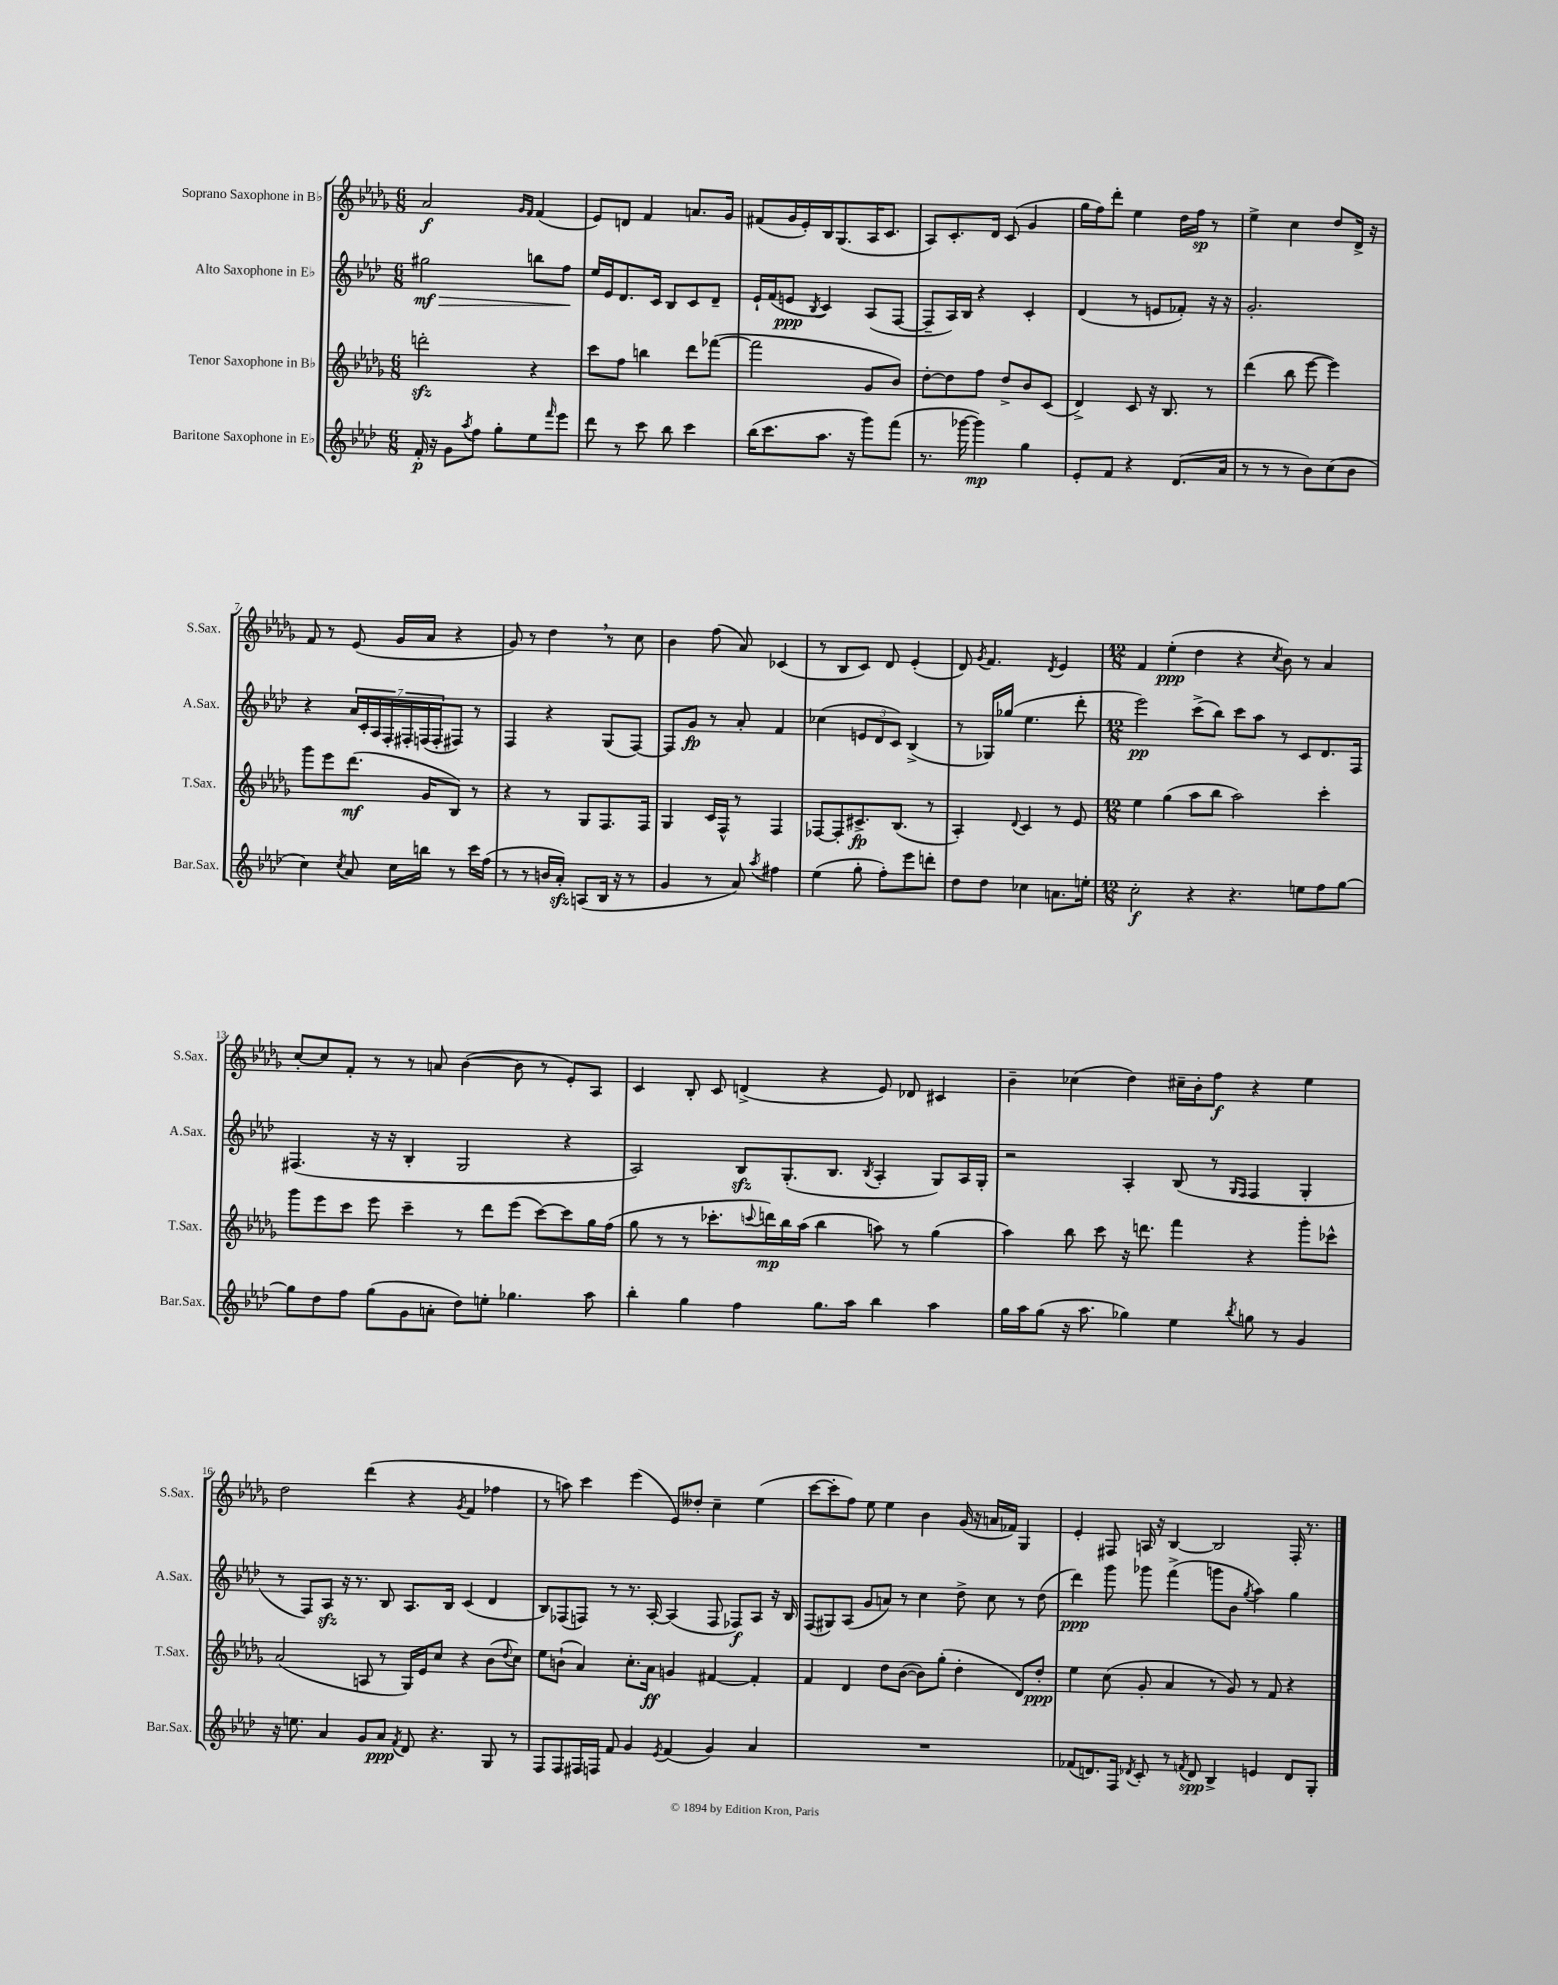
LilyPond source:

<<
\new StaffGroup <<
\new Staff = "s0" \with { instrumentName = "Soprano Saxophone in Bb" shortInstrumentName = "S.Sax." } {
    \clef treble \key des \major \numericTimeSignature \time 6/8
    aes'2\f \grace { ges'16 f'16 } f'4( |
    ees'8) d'8 f'4 a'8. ges'16 |
    fis'8( ges'16 ees'16-.) bes16 ges8.( aes16 c'8. |
    aes8) c'8.-. des'16 c'8( ges'4 |
    ges''16 f''16) des'''8-. ees''4 des''16 f''16\sp r8 |
    ees''4-> c''4 des''8 des'16-> r16 |
    f'8 r8 ees'8( ges'16 aes'16 r4 |
    ges'8) r8 des''4 \breathe r8 c''8 |
    bes'4 f''8( aes'8) ces'4( |
    r8 bes8 c'8) des'8 ees'4-.( |
    des'8) \acciaccatura { ges'8 } f'4. \acciaccatura { des'8 } ees'4 |
    \numericTimeSignature \time 12/8 f'4 ees''4-.\ppp( des''4 r4 \acciaccatura { c''8 } bes'8) r8 aes'4 |
    c''8~-. c''8 f'8-. r8 r8 a'8 bes'4~( bes'8 r8 ees'8-.) aes8 |
    c'4 bes8-. c'8 d'4->( r4 ees'8) des'8 cis'4 |
    bes'4-- ces''4( des''4) cis''16-- bes'16-. f''8\f r4 ees''4 |
    des''2 des'''4( r4 \acciaccatura { ges'8 } f'4 fes''4 |
    r8 a''8) c'''4 ees'''4( ees'8) deses''8-. c''4-- ees''4( |
    c'''8~ c'''8-. f''8) ees''8 ees''4 bes'4 ges'16( r16 a'16 fes'16) ges4 |
    ees'4-. fis8 a16 r16 bes4~ bes2 fis16-. r8. \bar "|." |
}
\new Staff = "s1" \with { instrumentName = "Alto Saxophone in Eb" shortInstrumentName = "A.Sax." } {
    \clef treble \key aes \major \numericTimeSignature \time 6/8
    gis''2\mf\> b''8 f''8\! |
    ees''16 ees'16 des'8. c'16 bes8 c'8 des'8-- |
    ees'16-! f'16( e'8\ppp \acciaccatura { bes8 } c'4) aes8( f8~ |
    f8-- aes16) bes16 r4 c'4-. |
    des'4( r8 e'8 fes'8-.) r16 r16 |
    g'2.-. |
    r4 \tuplet 7/4 { aes'16 c'16-. aes16 f16-. fis16-. f16( f16-. } fis8) r8 |
    f4 r4 g8( f8~) |
    f8 g'8\fp r8 aes'8-. f'4 |
    ces''4( \tuplet 3/2 { e'8 des'8 c'8) } bes4->( |
    r8 ges16) ges''16( ees''4. des'''8-. |
    \numericTimeSignature \time 12/8 ees'''2\pp) c'''8->( bes''8) c'''8 aes''8 r8 c'8 des'8. f16 |
    fis4.( r16 r16 bes4-. g2 r4 |
    aes2) bes8\sfz g8.-.( bes8. \acciaccatura { bes8 } aes4-. g8) aes16 g16-. |
    r2 aes4-. bes8( r8 \grace { g16 f16 } f4 g4-. |
    r8 f8) aes8\sfz r16 r8. bes8 aes8. bes16 c'4( des'4 |
    bes8) fes8( f8) r8 r8. aes16~-. aes4( f8 fes8\f) aes8 r16 bes16 |
    f8( gis8) aes8( g'8 a'8) r8 c''4 des''8-> c''8 r8 des''8( |
    des'''4\ppp) g'''8 ges'''8 f'''4->( g'''8 bes'8 \acciaccatura { g''8 } aes''4) g''4 \bar "|." |
}
\new Staff = "s2" \with { instrumentName = "Tenor Saxophone in Bb" shortInstrumentName = "T.Sax." } {
    \clef treble \key des \major \numericTimeSignature \time 6/8
    d'''2-.\sfz r4 |
    c'''8 f''8 b''4 des'''8 fes'''8~( |
    fes'''2 ges'8 bes'8) |
    des''8~-. des''8 f''8 des''8-> bes'8 c'8( |
    des'4->) c'8 r16 bes8. r8 |
    des'''4( bes''8 ees'''8~ ees'''4) |
    ges'''8 ees'''8 des'''8.\mf( ges'16 bes8) r8 |
    r4 r8 ges8 f8. f16 |
    ges4 c'16 f16-^ r8 f4 |
    fes8~ fes8-. cis'8.->\fp bes8.( r8 |
    aes4-.) \appoggiatura { des'8 } c'4 r8 ees'8 |
    \numericTimeSignature \time 12/8 ees''4 ges''4( aes''8 bes''8 aes''2) c'''4-. |
    ges'''8 ees'''8 c'''8 ees'''8 c'''4-- r8 des'''8 ees'''8( c'''8~) c'''8 ges''16 f''16( |
    ges''8 r8 r8 ces'''8.-. \appoggiatura { c'''8 } d'''16\mp) bes''16 aes''16( bes''4 a''8) r8 ges''4( |
    aes''4) bes''8 c'''8 r16 d'''8. f'''4 r4 ges'''8-. ces'''8-^ |
    aes'2( a8 r8 ges16) ees'16 c''8 r4 bes'8( \appoggiatura { des''8 } c''8) |
    ees''8 b'8-!( aes'4) c''8.-. aes'16\ff g'4 fis'4~ fis'4-. |
    f'4 des'4 des''8 bes'8~( bes'8) ges''8-.( des''4-. des'8) des''8-.\ppp |
    ees''4 c''8( ges'8-. aes'4 r8 ges'8) r8 f'8 r4 \bar "|." |
}
\new Staff = "s3" \with { instrumentName = "Baritone Saxophone in Eb" shortInstrumentName = "Bar.Sax." } {
    \clef treble \key aes \major \numericTimeSignature \time 6/8
    f'16-.\p r16 g'8 \acciaccatura { aes''8 } f''8 g''8-. ees''8 \grace { f'''16 } ees'''8 |
    des'''8 r8 c'''8 bes''8 c'''4 |
    bes''16( c'''8. aes''8. r16 g'''8) f'''8( |
    r8. ges'''16~ ges'''4\mp) g''4 |
    ees'8-. f'8 r4 des'8.( aes'16 |
    r8 r8 r8 bes'8) c''8( bes'8 |
    c''4) \acciaccatura { c''8 } aes'8 c''16 b''16 r8 c'''16 f''16( |
    r8 r8 b'16 aes'16-.\sfz) a8( bes16 r16 r8 |
    g'4 r8 aes'8) \acciaccatura { aes''8 } fis''4 |
    ees''4( g''8-. f''8-.) ees'''8 d'''8-. |
    des''8 des''8 ces''4 a'8. e''16-. |
    \numericTimeSignature \time 12/8 c''2-.\f r4 r4. e''8 f''8 g''8~ |
    g''8 des''8 f''8 g''8( g'8 a'8-. des''8) e''8-. ges''4. aes''8 |
    bes''4-. g''4 f''4 g''8. aes''16 bes''4 aes''4 |
    g''16 aes''16 g''8( r16 aes''8. ges''4) ees''4 \acciaccatura { bes''8 } g''8 r8 g'4 |
    r16 e''8. aes'4 g'8 aes'8\ppp \acciaccatura { f'8 } des'8 r4. g8 r8 |
    f8 f8 fis16 f16 f'8 g'4 \acciaccatura { ees'8 } f'4( g'4) aes'4 |
    R1. |
    fes'8( d'8.) f16 \acciaccatura { des'8 } c'8-. r8 \acciaccatura { f'8 } des'8\spp bes4-> e'4 des'8 g8-. \bar "|." |
}
>>
>>
